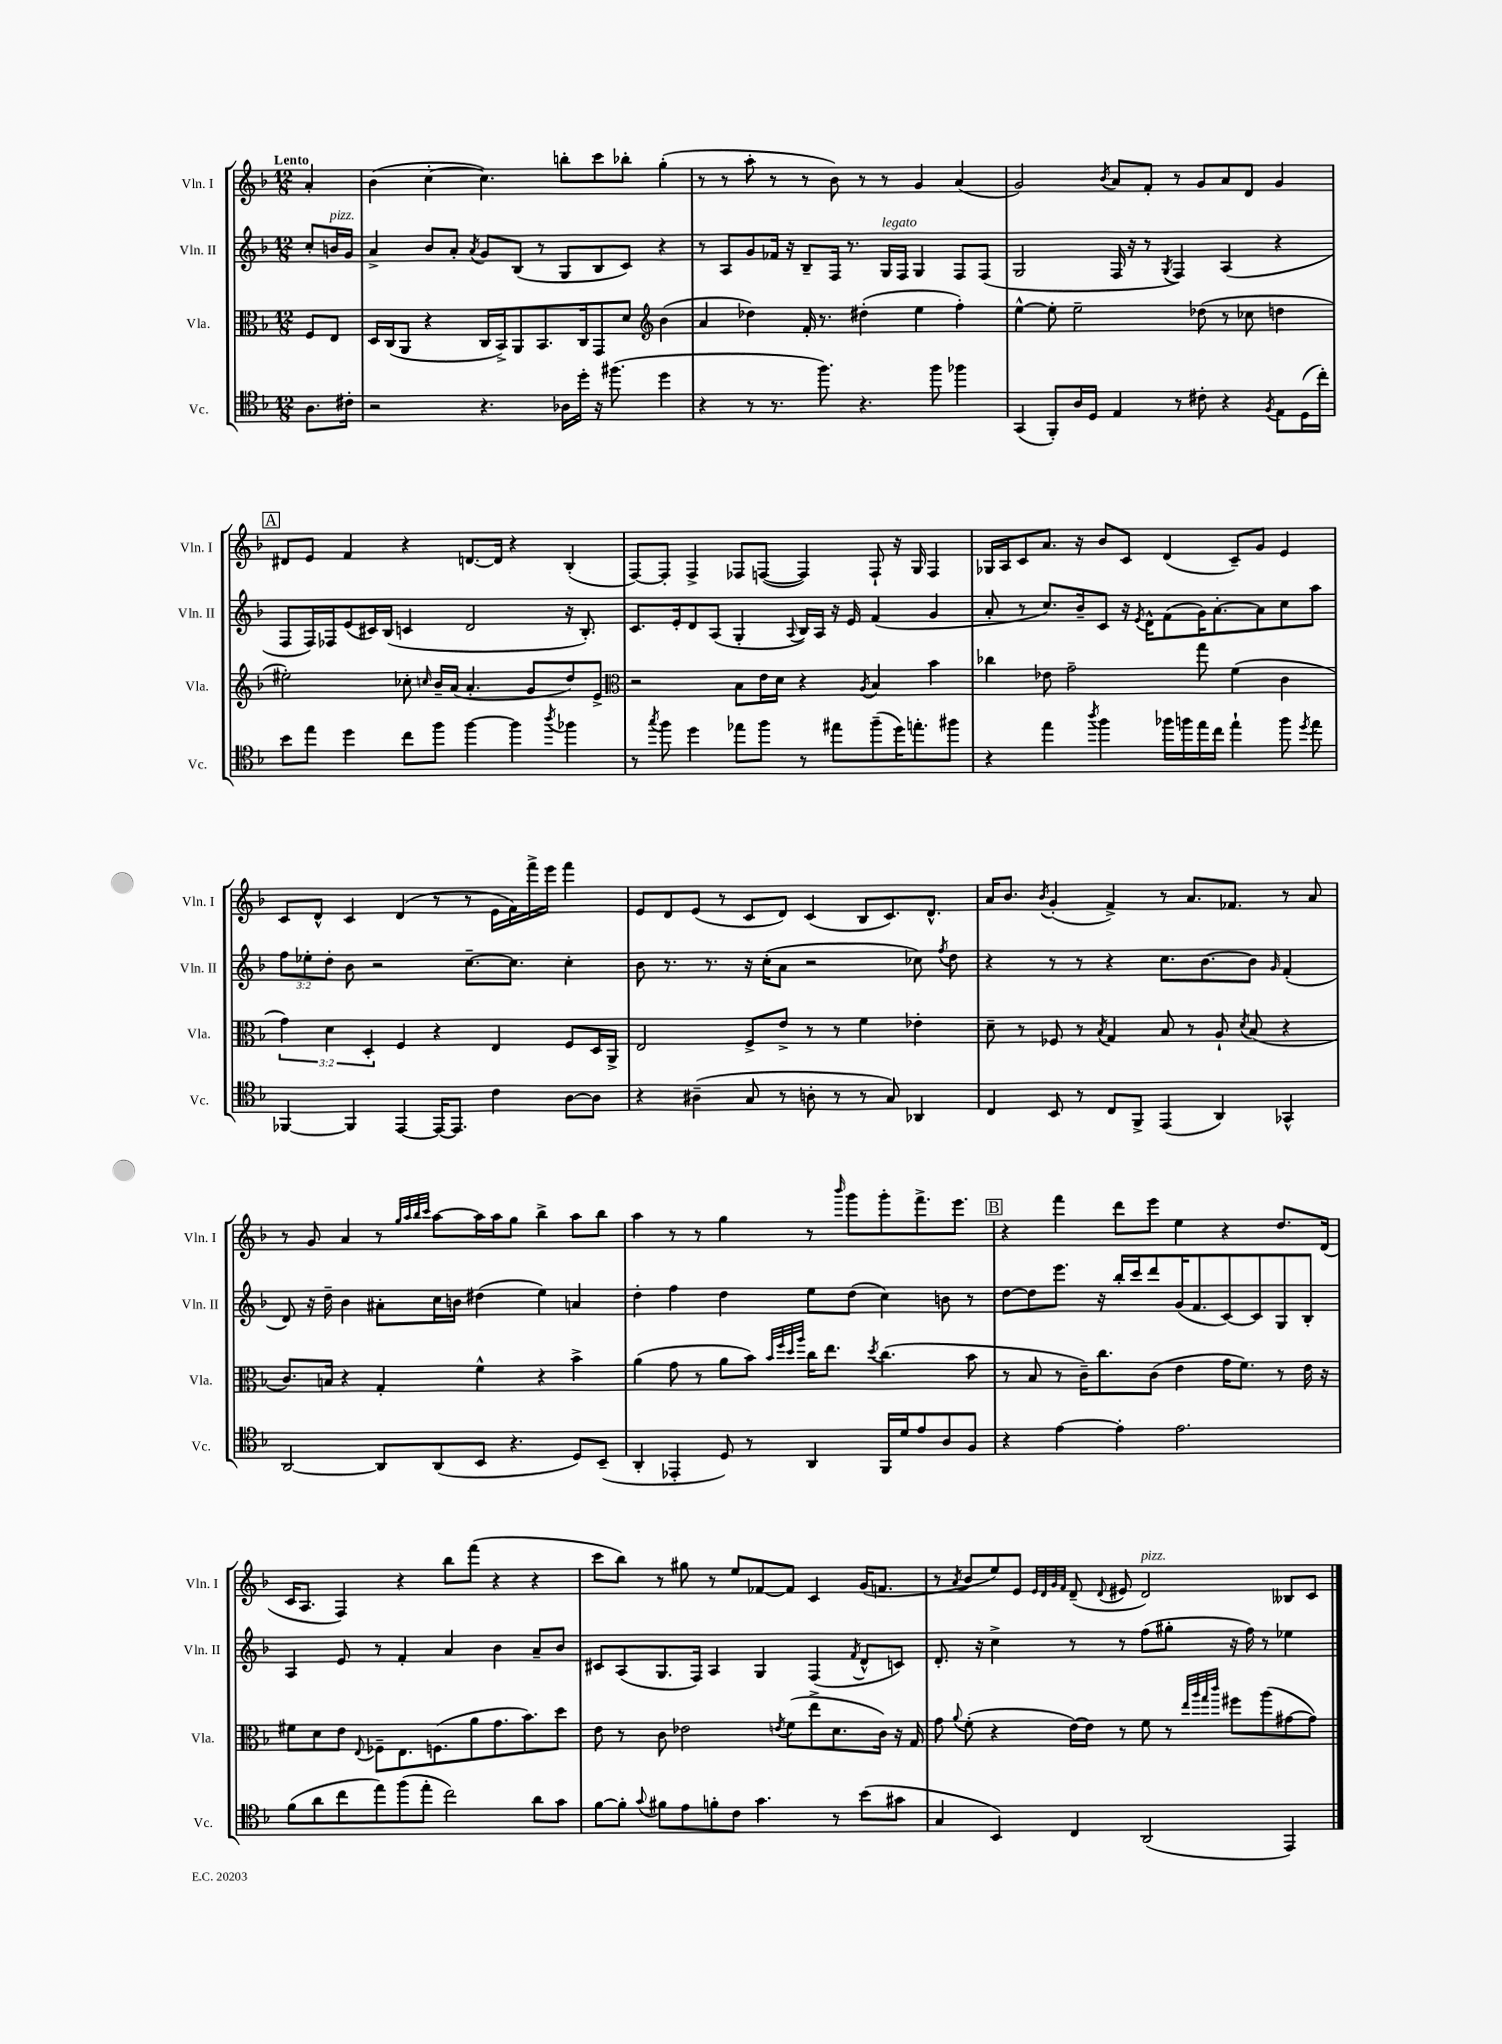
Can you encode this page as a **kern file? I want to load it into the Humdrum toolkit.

**kern	**kern	**kern	**kern
*part4	*part3	*part2	*part1
*staff4	*staff3	*staff2	*staff1
*I"Vc.	*I"Vla.	*I"Vln. II	*I"Vln. I
*I'Vc.	*I'Vla.	*I'Vln. II	*I'Vln. I
*clefC4	*clefC3	*clefG2	*clefG2
*k[b-]	*k[b-]	*k[b-]	*k[b-]
*M12/8	*M12/8	*M12/8	*M12/8
=	=	=	=
!	!	!	!LO:TX:a:B:t=Lento
8.A\L	8F/L	8cc'/L	4a'/
!	!	!LO:TX:a:i:t=pizz.	!
.	8E/J	16bn/L	.
16c#X'\Jk	.	16g/JJ	.
=1	=1	=1	=1
2r	16D/LL	4a^/	(4b-\
.	(16C/J	.	.
.	8AA/J	.	.
.	4r	8b-/L	[4cc'\
.	.	8a'/J	.
.	.	8qa/	.
4.r	16C/LL	8g/L	4.cc\])
.	16BB-^/J)	.	.
.	8AA/	(8B-/J	.
.	8.BB-/	8r	.
16A-X\LL	.	8G/L	8bbn'\L
16dd'\JJ	16C/k	.	.
16r	8GG/	8B-/	8ccc\
(8.ff#X\	.	.	.
.	8d/J	8c/J)	8bb-X'\J
*	*clefG2	*	*
4dd\	(4b-\	4r	(4gg'\
=2	=2	=2	=2
4r	4a/	8r	8r
.	.	8A/L	8r
8r	4dd-X\)	8g/	8aa'\
8.r	.	16f-X/Jk	8r
.	.	16r	.
.	16f'/	8B-~/L	8r
8.ff\)	8.r	.	.
.	.	16F/Jk	8b-\)
.	.	8.r	.
4.r	(4dd#X'\	.	8r
!	!	!LO:TX:a:i:t=legato	!
.	.	16G/LL	8r
.	.	16F/JJ	.
.	4ee\	4G/	4g/
8ff\	.	.	.
4ff-X\	4ff'\)	8F/L	(4a/
.	.	(8F/J	.
=3	=3	=3	=3
(4GG/	[4ee^^\	2G/	2g/)
8FF'/L)	8ee'\]	.	.
16A/L	2ee~\	.	.
16D/JJ	.	.	.
.	.	.	8qb-/
4E/	.	16F/	8a/L
.	.	16r	.
.	.	8r	8f'/J
.	.	8qG/	.
8r	.	4F/)	8r
8c#X'\	(8dd-X\	.	8g/L
4r	8r	(4A/	8a/
.	8cc-X\	.	8d/J
8qF/	.	.	.
8E\L	4ddn\	4r	4g/
(16D\L	.	.	.
16cc'\JJ)	.	.	.
!!LO:LB:g=z
!!LO:REH:place=s1:t=A
=4	=4	=4	=4
8b-\L	2ee#X'\)	8F/L	8d#X/L
8ee\J	.	16F/L)	8e/J
.	.	16F-X/J	.
4dd\	.	(8e/	4f/
.	.	16c#X/L)	.
.	.	(16B-/JJ	.
8cc\L	8cc-X'\	4cn/	4r
.	16qqccn/	.	.
8ff\J	16b-~/LL	.	.
.	(16a/JJ	.	.
[4ff\	4.a'/	2d/	[8.dn/L
.	.	.	16d/Jk]
4ff\]	.	.	4r
.	8g/L	.	.
8qaa/	.	.	.
4ff-X\	8dd/)	16r	(4B-'/
.	.	8.B-'/)	.
.	8e^/J	.	.
=5	=5	=5	=5
*	*clefC3	*	*
8r	2r	8.c/L	[8F/L)
8qgg/	.	.	.
8ff\	.	.	8F'/J]
.	.	16e'/k	.
4dd\	.	8d/	4F^/
.	.	(8A/J	.
8ee-X\L	8B-\L	4G'/	8F-X/L
8ff\J	16e\L	.	([8Fn/J
.	16d\JJ	.	.
.	.	8qqA/	.
8r	4r	16B-/LL)	4F/])
.	.	16A/JJ	.
8ee#X\L	.	16r	.
.	.	16e/	.
.	8qA/	.	.
(8ff~\	4B-/	(4f/	8F`/
16dd\K)	.	.	16r
8.een'\	.	.	16G/
.	4b-\	4g/	4F/
8ff#X\J	.	.	.
=6	=6	=6	=6
4r	4cc-X\	8a'/	16G-X/LL
.	.	.	16A/J
.	.	8r	8c/
4ee\	8e-X\	8.cc/L)	8.a/J
.	2g~\	.	.
.	.	16b-~/k	16r
8qaa/	.	.	.
4ff\	.	8c/J	8b-/L
.	.	16r	8c/J
.	.	8qe/	.
.	.	16d^^\KL	.
16ff-X\LL	.	(8f\	(4d/
16ffn\	.	.	.
16ee\	8gg\	16g\K)	.
16cc\JJ	.	[8.a'\	.
4ee`\	(4f\	.	8c~/L)
.	.	8a\]	8g/J
8ff\	4c\	8cc\	4e/
8qdd/	.	.	.
8ee\	.	8aa\J	.
!!LO:LB:g=z
=7	=7	=7	=7
[4FF-X/	6g\)	12ff\L	8c/L
.	.	12ee-X'\	.
.	.	.	8d^^/J
.	6d\	12dd'\J	.
4FF-/]	.	8b-\	4c/
.	6D'/	.	.
.	.	2r	.
[4EE/	4F/	.	(4d/
16EE/KL_	4r	.	8r
8.EE/J]	.	.	.
.	.	[8.cc~\L	8r
4c\	4E/	.	16e\LL
.	.	8.cc\J]	16f\)
.	.	.	16fff^\
.	.	.	16eee\JJ
[8A\L	8F/L	4cc'\	4fff\
8A\J]	16D/L	.	.
.	16AA^/JJ	.	.
=8	=8	=8	=8
4r	2E/	8b-\	8e/L
.	.	8.r	8d/
(4A#X~\	.	.	(8e/J
.	.	8.r	.
.	.	.	8r
8G/	8F^/L	16r	8c/L
.	.	(16cc'\KL	.
8r	8e^/J	8a\J	8d/J)
8An'\	8r	2r	(4c/
8r	8r	.	.
8r	4f\	.	8B-/L
8G/)	.	.	8.c/)
4AA-X/	4e-X'\	8cc-X\)	.
.	.	.	8.d^^/J
.	.	8qff/	.
.	.	8dd\	.
=9	=9	=9	=9
4C/	8d~\	4r	16a/KL
.	.	.	8.b-/J
.	8r	.	.
.	.	.	8qb-/
8BB-/	8F-X/	8r	(4g'/
8r	8r	8r	.
.	8qB-/	.	.
8C/L	4G/	4r	4f^/)
8FF^/J	.	.	.
(4EE/	8B-/	8.cc\L	8r
.	8r	.	8.a/L
.	.	[8.b-\	.
4AA/)	8A`/	.	.
.	.	.	8.f-X/J
.	8qd/	.	.
.	(8B-/	8b-\J]	.
.	.	16qqg/	.
4GG-X^^/	4r	(4f'/	8r
.	.	.	8a/
!!LO:LB:g=z
=10	=10	=10	=10
[2AA/	8.c/L)	8d/)	8r
.	.	16r	8g/
.	16Bn/Jk	16dd~\	.
.	4r	4b-\	4a/
8AA/L]	4G'/	8a#X'\L	8r
.	.	.	32qqgg/LLL
.	.	.	32qqaa/
.	.	.	32qqbb-/
.	.	.	32qqccc/JJJ
(8AA/	.	16cc\L	[8aa\L
.	.	16bn\JJ	.
8BB-/J	4f^^\	(4dd#X\	16aa\L]
.	.	.	16aa\J
4.r	.	.	8gg\J
.	4r	4ee\)	4bb-^\
8D/L)	4b-^\	4an/	8aa\L
(8BB-~/J	.	.	8bb-\J
=11	=11	=11	=11
4AA'/	(4a\	4dd'\	4aa\
4EE-X'/	8g\	4ff\	8r
.	8r	.	8r
8D/)	8a\L	4dd\	4gg\
8r	8b-\J)	.	.
.	32qqb-/LLL	.	.
.	32qqff/	.	.
.	32qqdd/	.	.
.	32qqaa/JJJ	.	.
4AA/	16cc\KL	8ee\L	8r
.	8.ee\J	.	.
.	.	.	16qqbbb-/
.	.	(8dd\J	8ggg\L
.	8qdd/	.	.
16FF/LL	(4.cc\	4cc\)	8ggg'\
16d/J	.	.	.
8e/	.	.	8.fff^\
8A/	.	8bn\	.
.	.	.	8.eee\J
8F/J	8b-\	8r	.
!!LO:REH:place=s1:t=B
=12	=12	=12	=12
4r	8r	[8dd\L	4r
.	8B-/	8dd\]	.
[4e\	8r	8.eee\J	4fff\
.	16c~\KL)	.	.
.	8.cc\	16r	.
4e'\]	.	16bb-'/LL	8ddd\L
.	.	16ccc/J	.
.	(8c\J	8ddd/	8eee\J
2.e\	4e\	(16g/K	4ee\
.	.	8.f/	.
.	16g\KL	[8c/)	4r
.	8.f\J)	.	.
.	.	8c/]	.
.	8r	8G/	8.dd/L
.	16e\	8B-'/J	.
.	16r	.	(16d/Jk
!!LO:LB:g=z
=13	=13	=13	=13
(8f\L	8f#X\L	4A/	16c/KL
.	.	.	8.A/J
8a\	8d\	.	.
8cc\	8e\J	8e/	4F/)
.	8qqE/	.	.
8ee\)	8F-X~\L	8r	.
(8ff\	8.E\	4f'/	4r
8ee'\J	.	.	.
.	(8.Fn\	.	.
2cc\)	.	4a/	8bb-\L
.	8a\	.	(8fff\J
.	8.g\	4b-\	4r
.	8.b-\)	.	.
8a\L	.	8a~/L	4r
8g\J	8dd\J	8b-/J	.
=14	=14	=14	=14
[8f\L	8e\	8c#X/L	8ccc\L
8f'\J]	8r	(8A/	8bb-\J)
8qqg/	.	.	.
8f#X\L	8c\	8.G/	8r
8e\	2e-X\	.	8gg#X\
.	.	16F/Jk)	.
8fn'\	.	4A/	8r
8c\J	.	.	8ee/L
4.g\	.	4G/	[8f-X/
.	8qen/	.	.
.	(8f\L	.	8f-/J]
.	8ee^\	(4F/	4c/
8r	8.d\	.	.
.	.	8qf/	.
(8b-\L	.	8d^^/L	(16g/KL
.	16c\Jk)	.	8.fn/J
8g#X\J	16r	8cn/J)	.
.	16G/	.	.
=15	=15	=15	=15
4G/	8g\	8.d'/	8r
.	8qqa/	.	8qa/
.	(8f'\	.	8b-/L
.	.	16r	.
4BB-/)	4r	4cc^\	8ee/)
.	.	.	8e/J
.	.	.	32qqe/LLL
.	.	.	32qqd/
.	.	.	32qqg/
.	.	.	32qqf/JJJ
4C/	[16e\LL)	8r	(8d~/
.	16e\JJ]	.	.
.	.	.	8qqd/
.	8r	8r	8e#X/
!	!	!	!LO:TX:a:i:t=pizz.
(2AA/	8f\	(8ff\L	2d/)
.	8r	8gg#X'\J	.
.	32qqee/LLL	.	.
.	32qqaa/	.	.
.	32qqgg/	.	.
.	32qqccc/JJJ	.	.
.	8ff#X\L	16r	.
.	.	16ff\)	.
.	(8aa\	8r	.
4EE/)	[8g#X\	4ee-X\	8B--X/L
.	8g#\J])	.	8c/J
==	==	==	==
*-	*-	*-	*-
